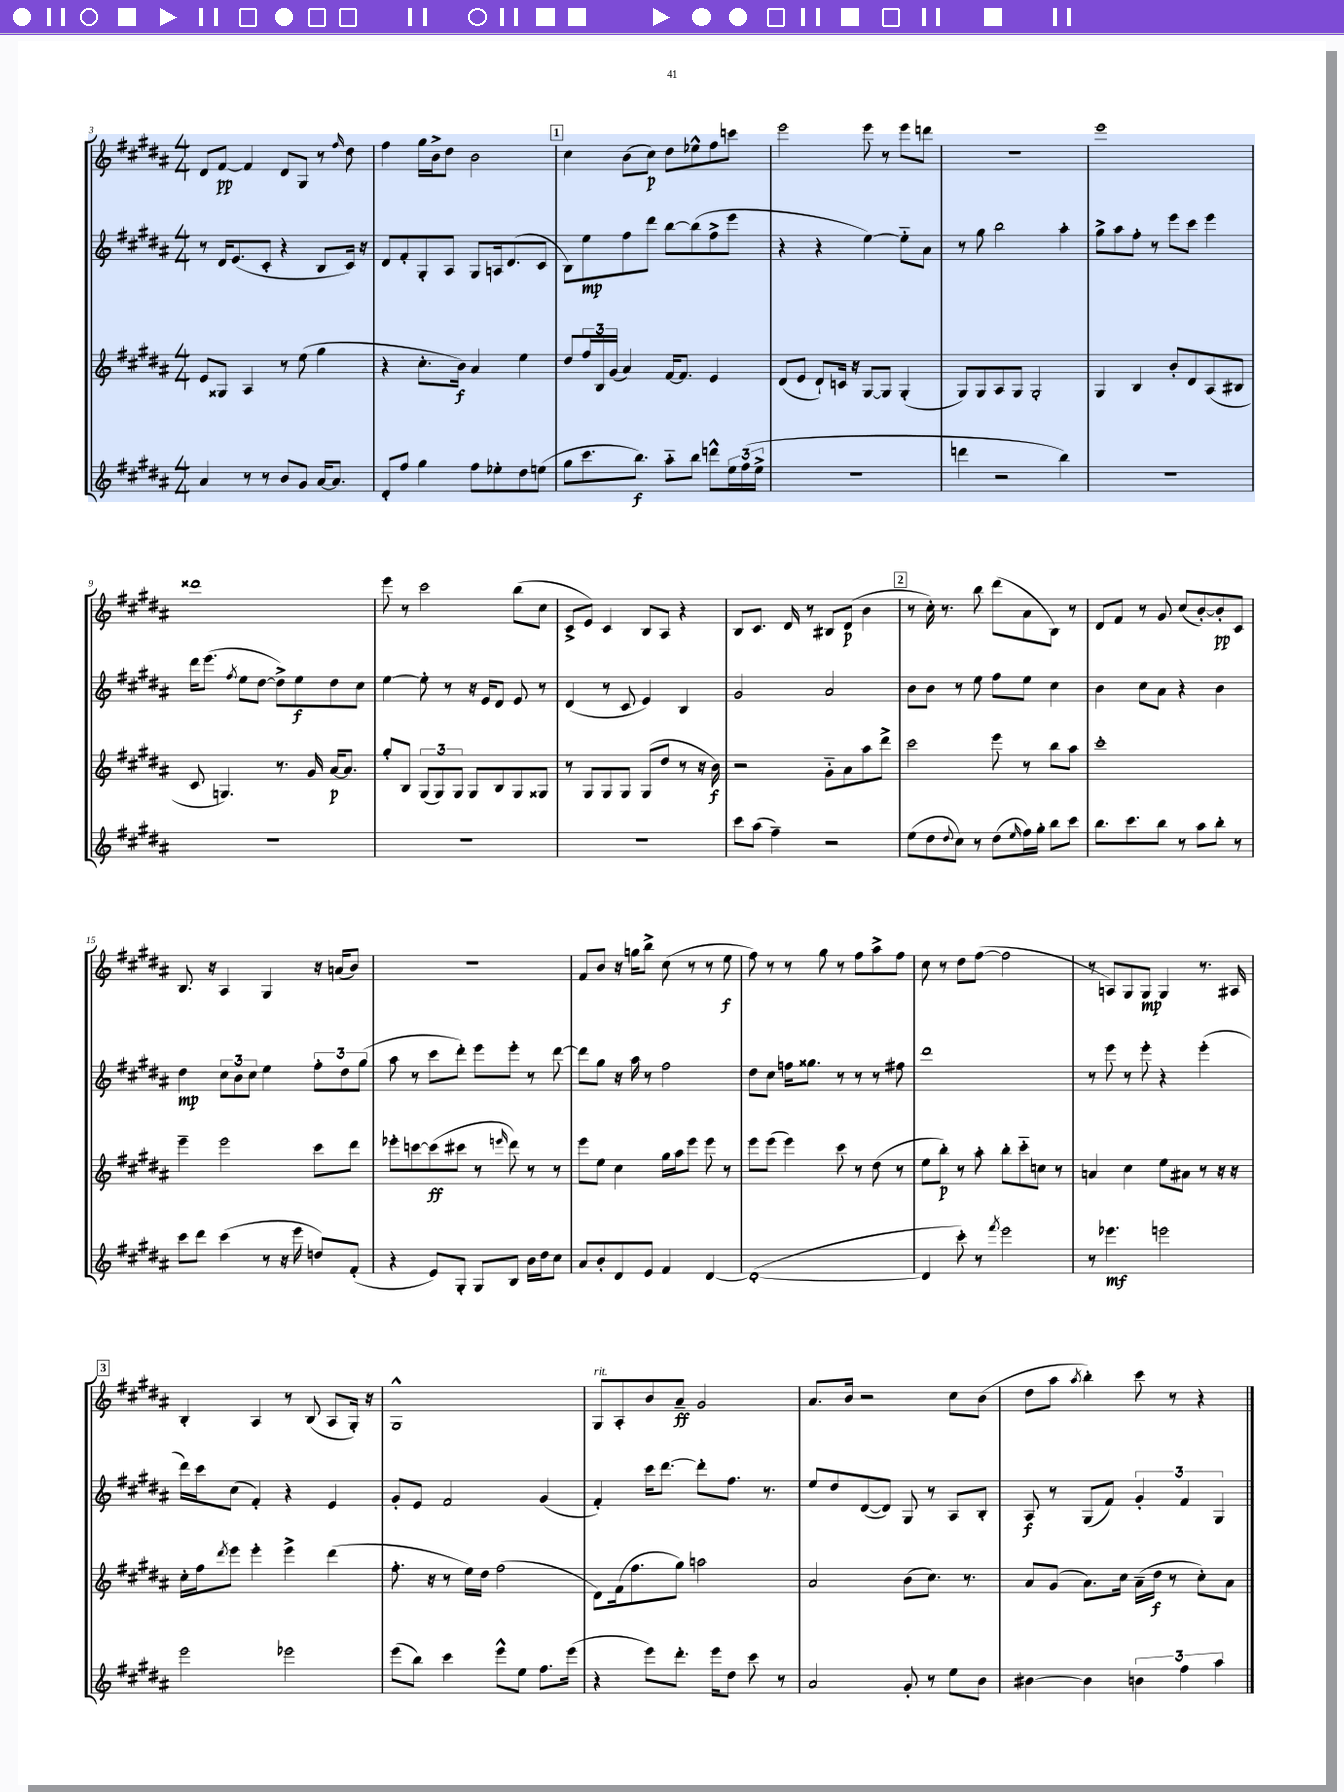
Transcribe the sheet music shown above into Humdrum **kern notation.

**kern	**kern	**kern	**kern
*staff4	*staff3	*staff2	*staff1
*clefG2	*clefG2	*clefG2	*clefG2
*k[f#c#g#d#a#]	*k[f#c#g#d#a#]	*k[f#c#g#d#a#]	*k[f#c#g#d#a#]
*M4/4	*M4/4	*M4/4	*M4/4
4a#	8e	8r	8d#
.	8G##	16d#	[8f#
.	.	(8.e	.
8r	4A#	.	4f#]
8r	.	8c#'	.
8b	8r	4r	8d#
8g#	(8ee	.	8G#
[16a#	4gg#	8B	8r
8.a#]	.	.	.
.	.	.	16qqff#
.	.	16c#)	8dd#
.	.	16r	.
=	=	=	=
8d#'	4r	8d#	4ff#
8ff#	.	8f#'	.
4gg#	8.cc#'	8G#'	16gg#
.	.	.	16b^
.	.	8A#	8dd#
.	16b)	.	.
8ff#	4a#	8G#	2b
8ee-'	.	16A	.
.	.	(8.d#	.
8dd#	4ee	.	.
(8ee	.	8c#	.
=	=	=	=
8gg#	8dd#	8B)	4cc#
8.ccc#	24ff#	8ee	.
.	24B	.	.
.	(24g#	.	.
.	4a#)	8ff#	(8b
8.bb)	.	.	.
.	.	8ddd#	8cc#)
8aa#'~	[16f#	[8bb	8dd#
.	8.f#]	.	.
8bb	.	(8bb]	8ee-^^
8ddd^^	4e	8ff#^	8ff#
24ee	.	8eee	8ccc
(24ff#	.	.	.
24ee^	.	.	.
=	=	=	=
1r	(8d#	4r	2eee
.	8e	.	.
.	8d#`)	4r	.
.	16c	.	.
.	16r	.	.
.	[8G#	[4ee)	8eee
.	8G#]	.	8r
.	(4G#'	8ee'~]	8eee
.	.	8a#	8ddd
=	=	=	=
4ddd	8G#)	8r	1r
.	8G#	8gg#	.
2r	8A#	2bb	.
.	8G#	.	.
.	2G#'	.	.
4bb)	.	4aa#'	.
=	=	=	=
1r	4G#	8gg#^	1eee
.	.	8aa#	.
.	4B	8ff#'	.
.	.	8r	.
.	8b'	8eee	.
.	8d#	8ccc#	.
.	(8A#	4eee	.
.	8B#	.	.
=	=	=	=
1r	8c#	16ddd#	1ddd##
.	.	(8.eee	.
.	4.G)	.	.
.	.	8qff#	.
.	.	8ee	.
.	.	[8dd#	.
.	8.r	8dd#^])	.
.	.	8ee	.
.	16g#	.	.
.	[16a#	8dd#	.
.	8.a#]	.	.
.	.	8cc#	.
=	=	=	=
1r	8gg#'	[4ee	8eee
.	8B	.	8r
.	(12G#	8ee']	2ccc#
.	12G#)	.	.
.	.	8r	.
.	12G#	.	.
.	8G#	16r	.
.	.	16e	.
.	8B	8d#	.
.	8G#	8e	(8bb
.	8G##	8r	8cc#
=	=	=	=
1r	8r	(4d#	8c#^
.	8G#	.	8e)
.	8G#	8r	4c#
.	8G#	8c#	.
.	(8G#	4e)	8B
.	8dd#	.	8A#
.	8r	4B	4r
.	16r	.	.
.	16b)	.	.
=	=	=	=
8ccc#	2r	2g#	8B
(8aa#	.	.	8.c#
4ff#~)	.	.	.
.	.	.	16d#
.	.	.	8r
2r	8g#'~	2a#	8B#
.	8a#	.	(8d#
.	8aa#	.	4b
.	8ddd#^	.	.
=	=	=	=
(8ee	2ccc#	8b	8r
8dd#	.	8b	16cc#')
.	.	.	8.r
8qqdd#	.	.	.
8cc#)	.	8r	.
8r	.	8ee	8bb
(8dd#	8eee	8ff#	(8ddd#
16qqee	.	.	.
16ff#)	8r	8ee	8a#
16gg#'	.	.	.
8bb	8bb	4cc#	8B)
8ccc#	8aa#	.	8r
=	=	=	=
8.bb	1ccc#'	4b	8d#
.	.	.	8f#
8.ccc#	.	.	.
.	.	8cc#	8r
8bb	.	8a#	8g#
8r	.	4r	(8cc#
8aa#	.	.	[8b')
8bb'	.	4b	8b']
8r	.	.	8c#
=	=	=	=
8ccc#	4eee~	4dd#	8.B
8ddd#	.	.	.
.	.	.	16r
(4ccc#	2eee	12cc#	4A#
.	.	12b	.
.	.	12cc#	.
8r	.	4ee	4G#
16r	.	.	.
16eee	.	.	.
8dd)	8ccc#	12ff#'	16r
.	.	.	(16a
.	.	12dd#	.
(8f#'	8ddd#	.	8b)
.	.	(12gg#	.
=	=	=	=
4r	8eee-'	8aa#	1r
.	[8ccc	8r	.
8e)	(8ccc]	8ccc#	.
8G#'	8ccc#	8ddd#')	.
8G#	8r	8eee	.
.	16qqeee	.	.
8B	8ddd#)	8eee'	.
16b	8r	8r	.
16dd#	.	.	.
8cc#	8r	[8ddd#	.
=	=	=	=
8a#	8eee	8ddd#]	8f#
8b'	8ee	8gg#	8b
8d#	4cc#	16r	16r
.	.	16aa#	16gg
8e	.	8r	8bb^
4f#	16gg#	2ff#	(8cc#
.	16aa#	.	.
.	8eee	.	8r
[4d#	8eee	.	8r
.	8r	.	8ee
=	=	=	=
(1d#'_	8eee	8dd#	8ff#)
.	(8eee	8cc#	8r
.	4eee)	16ff	8r
.	.	8.gg##	.
.	.	.	8gg#
.	8ccc#	8r	8r
.	8r	8r	8ff#
.	(8dd#	8r	8aa#^
.	8r	8ff#	8ff#
=	=	=	=
4d#]	8ee	1ddd#	8cc#
.	8bb')	.	8r
8ccc#')	8r	.	8dd#
8r	8aa#'	.	([8ff#
8qfff#	.	.	.
2eee	8bb'	.	2ff#]
.	8ccc#'~	.	.
.	8cc	.	.
.	8r	.	.
=	=	=	=
8r	4a	8r	8r
4.eee-	.	8eee	8A)
.	4cc#	8r	8G#
.	.	8eee'	8G#
2eee	8ee	4r	4G#
.	8a#	.	.
.	8r	(4eee'	8.r
.	16r	.	.
.	16r	.	16A#
=	=	=	=
2eee	16cc#'	16ddd#)	4B'
.	16ff#	16ccc#	.
.	8qddd#	.	.
.	8eee	(8cc#	.
.	4eee'	4f#')	4A#
2eee-	4eee^	4r	8r
.	.	.	(8B
.	(4ddd#	4e	8A#
.	.	.	16G#')
.	.	.	16r
=	=	=	=
(8eee	8.ff#'	8g#'	1G#^^
8bb)	.	8e	.
.	16r	.	.
4ccc#	8r	2f#	.
.	16ee)	.	.
.	16dd#	.	.
8eee^^	(2ff#	.	.
8ee	.	.	.
8.ff#	.	(4g#	.
(16eee	.	.	.
=	=	=	=
4r	8d#)	4f#')	8G#
.	(16f#	.	8A#'
.	8.ff#	.	.
8eee)	.	16ccc#	8b
.	.	[8.ddd#	.
8.ddd#'	8gg#)	.	8a#~
.	2aa	8ddd#']	2g#
16eee	.	.	.
8dd#	.	8.ff#	.
8ccc#	.	.	.
.	.	8.r	.
8r	.	.	.
=	=	=	=
2a#	2a#	8ee	8.a#
.	.	8dd#	.
.	.	.	16b
.	.	([8d#	2r
.	.	8d#])	.
8g#'	(8b	8G#	.
8r	8.cc#)	8r	.
8ee	.	8A#	8cc#
.	8.r	.	.
8b	.	8B'	(8b
=	=	=	=
[4b#	8a#	8A#	8dd#
.	(8g#	8r	8aa#
.	.	.	8qaa#
4b#]	8.a#)	(8G#	4bb')
.	.	8f#)	.
.	16cc#	.	.
6b	(16a#~	6g#'	8ccc#
.	16dd#	.	.
.	8r	.	8r
6ff#	.	6f#	.
.	8cc#')	.	4r
6aa#	.	6G#	.
.	8a#	.	.
==	==	==	==
*-	*-	*-	*-
